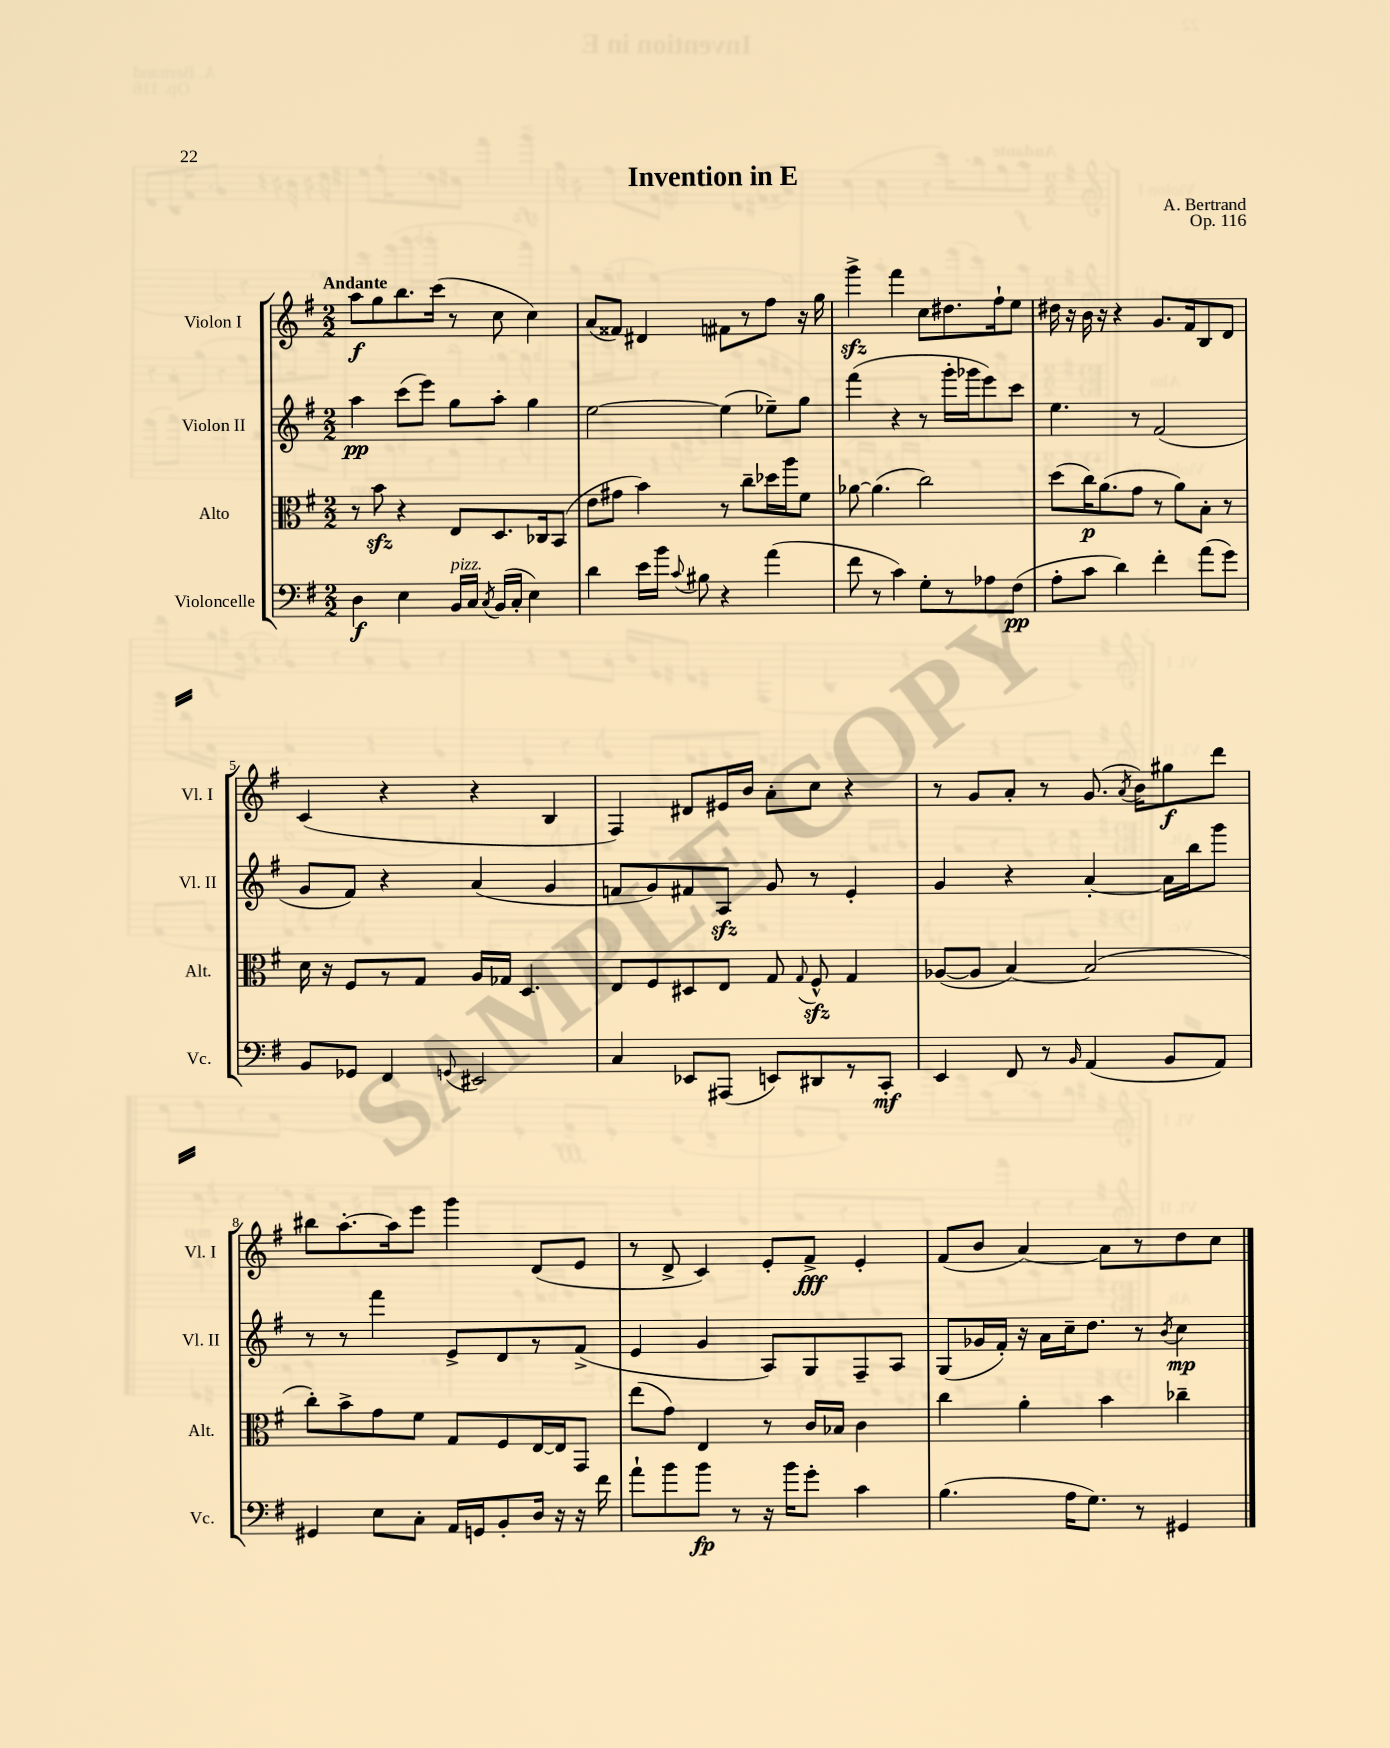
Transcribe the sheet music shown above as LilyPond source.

\header { title = "Invention in E" composer = "A. Bertrand" opus = "Op. 116" }
<<
\new StaffGroup <<
\new Staff = "s0" \with { instrumentName = "Violon I" shortInstrumentName = "Vl. I" } {
    \clef treble \key g \major \numericTimeSignature \time 2/2 \tempo "Andante"
    \autoBeamOff a''8[\f g''8 b''8. c'''16]( r8 c''8 c''4) |
    a'8[( fisis'8]) dis'4 fis'8[ r8 fis''8] r16 g''16 |
    g'''4->\sfz fis'''4 c''8[ dis''8. fis''16-! e''8] |
    dis''16 r16 b'16 r16 r4 g'8.[ fis'16 b8 d'8] |
    c'4( r4 r4 b4 |
    fis4) dis'8[ eis'16 b'16] a'8[-. c''8] r4 |
    r8 g'8[ a'8]-. r8 g'8.( \acciaccatura { a'8 } b'16[) gis''8\f d'''8] |
    bis''8[ a''8.~-. a''16 e'''8] g'''4 d'8[( e'8] |
    r8 d'8-> c'4) e'8[-. fis'8]->\fff e'4-. |
    fis'8[( b'8] a'4~) a'8[ r8 d''8 c''8] \bar "|." |
}
\new Staff = "s1" \with { instrumentName = "Violon II" shortInstrumentName = "Vl. II" } {
    \clef treble \key g \major \numericTimeSignature \time 2/2
    \autoBeamOff a''4\pp c'''8[( e'''8]) g''8[ a''8]-. g''4 |
    e''2~ e''4( ees''8[--) g''8] |
    fis'''4( r4 r8 g'''16[-. ges'''16 e'''8) c'''8] |
    e''4. r8 fis'2( |
    g'8[ fis'8]) r4 a'4( g'4 |
    f'8[ g'8) fis'8 a8]\sfz g'8 r8 e'4-. |
    g'4 r4 a'4~-. a'16[ b''16 g'''8] |
    r8 r8 fis'''4 e'8[-> d'8 r8 fis'8]->( |
    e'4 g'4 a8[) g8 fis8-- a8] |
    g8[( ges'16 fis'16]-.) r16 a'16[ c''16-- d''8.] r8 \acciaccatura { b'8 } c''4\mp \bar "|." |
}
\new Staff = "s2" \with { instrumentName = "Alto" shortInstrumentName = "Alt." } {
    \clef alto \key g \major \numericTimeSignature \time 2/2
    \autoBeamOff r8 b'8\sfz r4 e8[ d8. ces16 b,8]( |
    e'8[ gis'8] b'4) r8 c''8[-- des''16 a''16 fis'8] |
    aes'8~ aes'4.( c''2) |
    d''8[( c''16\p) a'8.( g'8] r8 a'8[) b8]-. r8 |
    d'16 r16 fis8[ r8 g8] a16[ ges16] d4. |
    e8[ fis8 dis8 e8] g8 \appoggiatura { g8 } fis8-^\sfz g4 |
    aes8[~( aes8] b4~) b2( |
    c''8[-.) b'8-> g'8 fis'8] g8[ fis8 e16~ e16 g,8] |
    e''8[( g'8]) e4 r8 c'16[ bes16] c'4 |
    c''4 a'4-. b'4 ces''4-- \bar "|." |
}
\new Staff = "s3" \with { instrumentName = "Violoncelle" shortInstrumentName = "Vc." } {
    \clef bass \key g \major \numericTimeSignature \time 2/2
    \autoBeamOff d4\f e4 b,16[^\markup { \italic "pizz." } c16] \acciaccatura { c8 } b,16[( c16]-. e4) |
    d'4 e'16[ b'16] \appoggiatura { c'8 } bis8 r4 a'4( |
    fis'8 r8 c'4) g8[-. r8 aes8 fis8]\pp( |
    a8[-. c'8] d'4) fis'4-. a'8[( g'8]) |
    b,8[ ges,8] fis,4 \appoggiatura { g,8 } eis,2 |
    c4 ees,8[ ais,,8]( e,8[) dis,8 r8 c,8]-.\mf |
    e,4 fis,8 r8 \grace { b,16 } a,4( b,8[ a,8]) |
    gis,4 e8[ c8]-. a,16[ g,16 b,8-. d16] r16 r16 fis'16 |
    a'8[-! b'8 b'8]\fp r8 r16 b'16[ g'8]-. c'4 |
    b4.( a16[ g8.]) r8 gis,4 \bar "|." |
}
>>
>>
